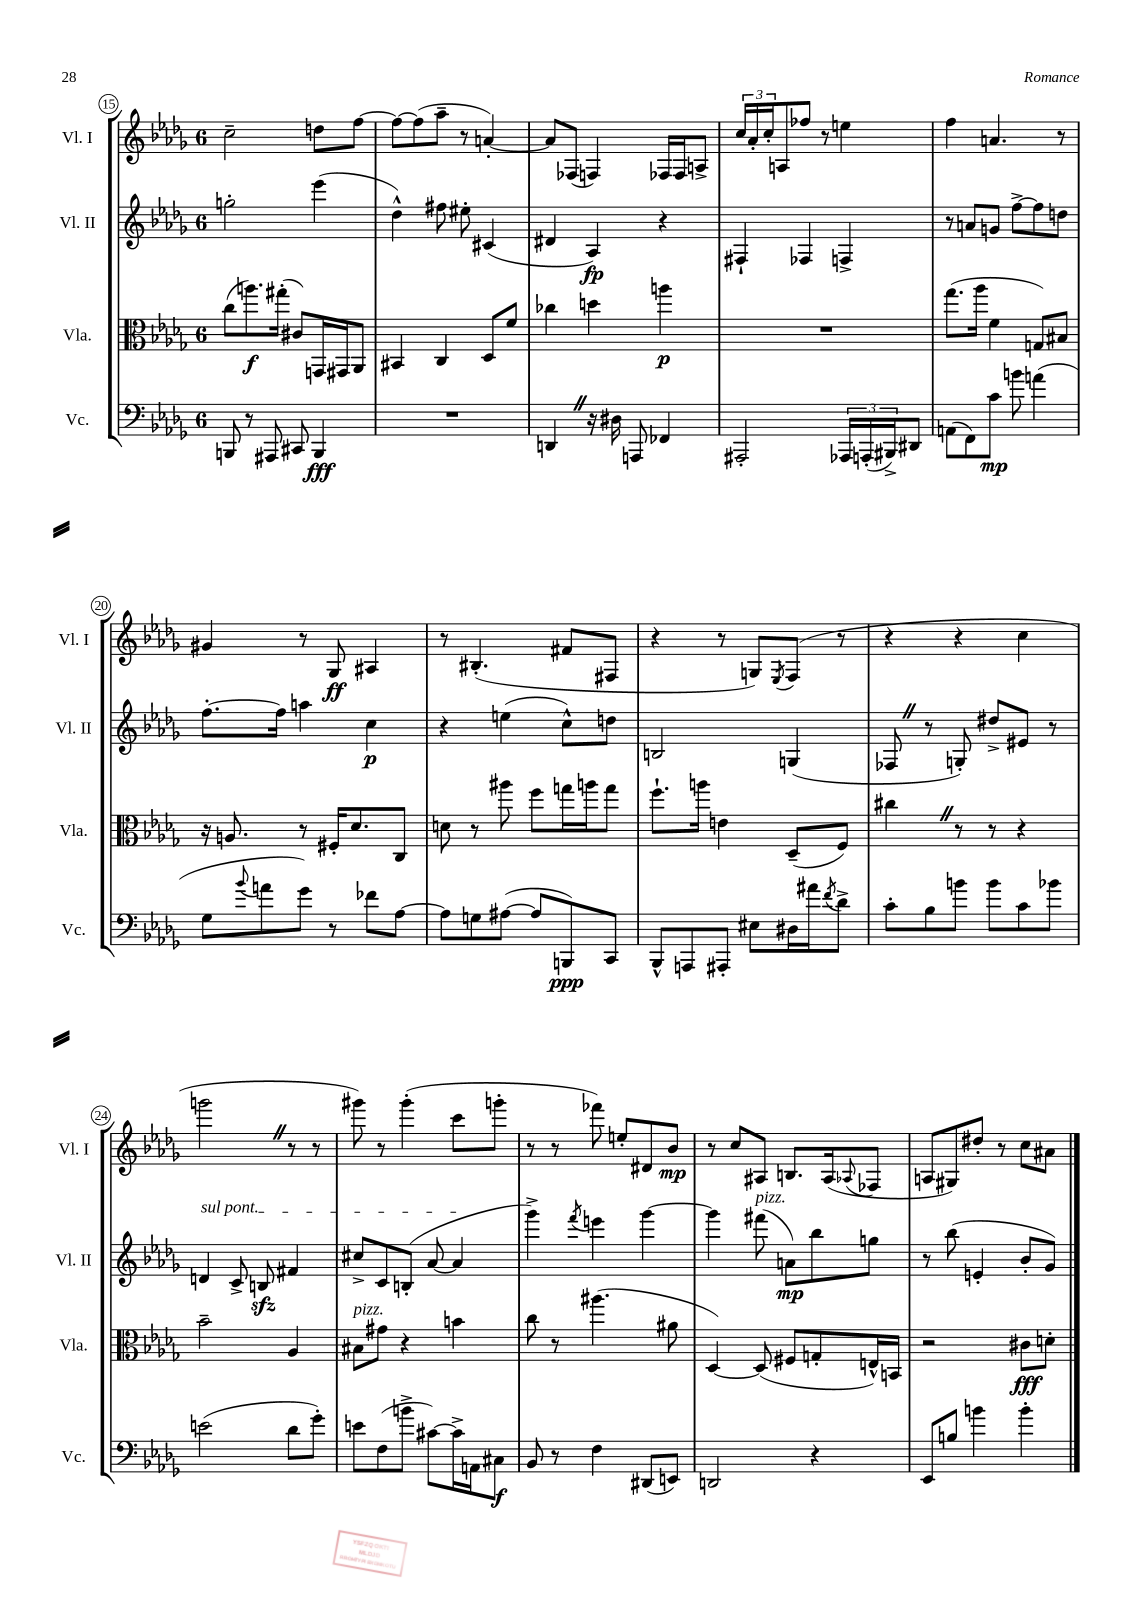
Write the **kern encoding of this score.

**kern	**dynam	**kern	**dynam	**kern	**dynam	**kern	**dynam
*part4	*part4	*part3	*part3	*part2	*part2	*part1	*part1
*staff4	*staff4	*staff3	*staff3	*staff2	*staff2	*staff1	*staff1
*I"Vc.	*	*I"Vla.	*	*I"Vl. II	*	*I"Vl. I	*
*I'Vc.	*	*I'Vla.	*	*I'Vl. II	*	*I'Vl. I	*
*clefF4	*	*clefC3	*	*clefG2	*	*clefG2	*
*k[b-e-a-d-g-]	*	*k[b-e-a-d-g-]	*	*k[b-e-a-d-g-]	*	*k[b-e-a-d-g-]	*
*M6/8	*	*M6/8	*	*M6/8	*	*M6/8	*
=15	=15	=15	=15	=15	=15	=15	=15
8BBBn/	.	(8cc\L	.	2ggn'\	.	2cc~\	.
8r	.	8.aan\)	f	.	.	.	.
8AAA#X/	.	.	.	.	.	.	.
.	.	(16gg#X'\Jk	.	.	.	.	.
8CC#X/	.	8c#X/L)	.	.	.	.	.
4BBB/	fff	16GGn/L	.	(4eee-\	.	8ddn\L	.
.	.	16GG#X/J	.	.	.	.	.
.	.	8AA-/J	.	.	.	[8ff\J	.
=16	=16	=16	=16	=16	=16	=16	=16
2.r	.	4BB#X/	.	4dd-^^\)	.	8ff\L_	.
.	.	.	.	.	.	(8ff\]	.
.	.	4C/	.	8ff#X\	.	8aa-~\J	.
.	.	.	.	8ee#X'\	.	8r	.
.	.	8D-/L	.	(4c#X/	.	[4an'/)	.
.	.	8f/J	.	.	.	.	.
=17	=17	=17	=17	=17	=17	=17	=17
4DDnZ/	.	4cc-X\	.	4d#X/	.	8a/L]	.
.	.	.	.	.	.	(8F-X/J	.
16r	.	4ddn\	.	4A-/)	fp	4Fn/)	.
16D#X\	.	.	.	.	.	.	.
8AAAn/	.	.	.	.	.	.	.
4FF-X/	.	4aan\	p	4r	.	16F-X/LL	.
.	.	.	.	.	.	16F-/J	.
.	.	.	.	.	.	8An^/J	.
=18	=18	=18	=18	=18	=18	=18	=18
2AAA#X'/	.	2.r	.	4F#X`/	.	24cc/LL	.
.	.	.	.	.	.	24a-'/	.
.	.	.	.	.	.	24cc'/J	.
.	.	.	.	.	.	8An/	.
.	.	.	.	4F-X/	.	8ff-X/J	.
.	.	.	.	.	.	8r	.
24AAA-X/LL	.	.	.	4Fn^/	.	4een\	.
(24AAAn'/	.	.	.	.	.	.	.
24BBB#X^/J)	.	.	.	.	.	.	.
8DD#X/J	.	.	.	.	.	.	.
=19	=19	=19	=19	=19	=19	=19	=19
(8AAn\L	.	(8.gg-\L	.	8r	.	4ff\	.
8FF\)	.	.	.	8an/L	.	.	.
.	.	16aa-\Jk	.	.	.	.	.
8c\J	mp	4f\	.	8gn/J	.	4.an/	.
8bn\	.	.	.	[8ff^\L	.	.	.
(4an\	.	8Gn/L)	.	8ff\]	.	.	.
.	.	8B#X/J	.	8ddn\J	.	8r	.
!!LO:LB:g=z
=20	=20	=20	=20	=20	=20	=20	=20
8G-\L	.	16r	.	[8.ff'\L	.	4g#X/	.
.	.	8.An/	.	.	.	.	.
8qqb-/	.	.	.	.	.	.	.
8an\	.	.	.	.	.	.	.
.	.	.	.	16ff\Jk]	.	.	.
8g-\J)	.	8r	.	4aan\	.	8r	.
8r	.	16F#X'/KL	.	.	.	8G-/	ff
.	.	8.d-/	.	.	.	.	.
8f-X\L	.	.	.	4cc\	p	4A#X/	.
[8A-\J	.	8C/J	.	.	.	.	.
=21	=21	=21	=21	=21	=21	=21	=21
8A-\L]	.	8dn\	.	4r	.	8r	.
8Gn\	.	8r	.	.	.	(4.B#X'/	.
([8A#X\J	.	8aa#X\	.	(4een\	.	.	.
8A#/L]	.	8ff\L	.	.	.	.	.
8BBBn/)	ppp	16ggn\L	.	8cc^^\L)	.	8f#X/L	.
.	.	16aan\J	.	.	.	.	.
8CC/J	.	8gg\J	.	8ddn\J	.	8F#X/J	.
=22	=22	=22	=22	=22	=22	=22	=22
8BBB-^^/L	.	8.ff`\L	.	2Bn/	.	4r	.
8AAAn/	.	.	.	.	.	.	.
.	.	16aan\Jk	.	.	.	.	.
8AAA#X'/J	.	4en\	.	.	.	8r	.
8E#X\L	.	.	.	.	.	8Gn/L)	.
.	.	.	.	.	.	8qE-/	.
16D#X\L	.	(8D-~/L	.	(4Gn/	.	(8F/J	.
16a#X\J	.	.	.	.	.	.	.
8qf/	.	.	.	.	.	.	.
8d-^\J	.	8F/J)	.	.	.	8r	.
=23	=23	=23	=23	=23	=23	=23	=23
8c'\L	.	4cc#XZ\	.	8F-XZ/	.	4r	.
8B-\	.	.	.	8r	.	.	.
8bn\J	.	8r	.	8Gn'/)	.	4r	.
8b\L	.	8r	.	8dd#X^/L	.	.	.
8c\	.	4r	.	8e#X/J	.	4cc\	.
8b-X\J	.	.	.	8r	.	.	.
!!LO:LB:g=z
=24	=24	=24	=24	=24	=24	=24	=24
!	!	!	!	!LO:TX:a:i:t=sul pont.	!	!	!
(2en\	.	2b-~\	.	4dn/	.	2gggnZ\	.
.	.	.	.	8c^/	.	.	.
.	.	.	.	8Bnzz/	.	.	.
8d-\L	.	4A-/	.	4f#X/	.	8r	.
8g-'\J)	.	.	.	.	.	8r	.
=25	=25	=25	=25	=25	=25	=25	=25
!	!	!LO:TX:a:i:t=pizz.	!	!	!	!	!
8en\L	.	8B#X\L	.	8cc#X^/L	.	8ggg#X\)	.
(8F\	.	8g#X\J	.	8c/	.	8r	.
8bn^\J	.	4r	.	(8Bn'/J	.	(4ggg#'\	.
[8c#X\L)	.	.	.	[8a-/	.	.	.
16c#^\L]	.	4bn\	.	4a-/]	.	8ccc\L	.
16AAn\J	.	.	.	.	.	.	.
8C#X\J	f	.	.	.	.	8gggn'\J	.
=26	=26	=26	=26	=26	=26	=26	=26
8BB-/	.	8cc\	.	4ggg-^\)	.	8r	.
8r	.	8r	.	.	.	8r	.
.	.	.	.	8qfff/	.	.	.
4F\	.	(4.aa#X\	.	4eeen\	.	8fff-X\)	.
.	.	.	.	.	.	8een'/L	.
(8DD#X/L	.	.	.	[4ggg-\	.	8d#X/	.
8EEn/J)	.	8a#X\	.	.	.	8b-/J	mp
=27	=27	=27	=27	=27	=27	=27	=27
2DDn/	.	[4D-/)	.	4ggg-\]	.	8r	.
.	.	.	.	.	.	8cc/L	.
!	!	!	!	!LO:TX:a:i:t=pizz.	!	!	!
.	.	(8D-/]	.	(8fff#X\	.	8A#X/J	.
.	.	8F#X/L	.	8an\L)	mp	8.Bn/L	.
4r	.	8Gn'/	.	8bb-\	.	.	.
.	.	.	.	.	.	(16A#/k	.
.	.	.	.	.	.	8qqA-X/	.
.	.	16En^^/L)	.	8ggn\J	.	8F-X/J	.
.	.	16BBn/JJ	.	.	.	.	.
=28	=28	=28	=28	=28	=28	=28	=28
8EE-/L	.	2r	.	8r	.	8An/L	.
8Bn/J	.	.	.	(8bb-\	.	8G#X/)	.
4bn\	.	.	.	4en'/	.	8dd#X'/J	.
.	.	.	.	.	.	8r	.
4b'\	.	8c#X\L	fff	8b-'/L	.	8cc\L	.
.	.	8dn'\J	.	8g-/J)	.	8a#X\J	.
==	==	==	==	==	==	==	==
*-	*-	*-	*-	*-	*-	*-	*-
